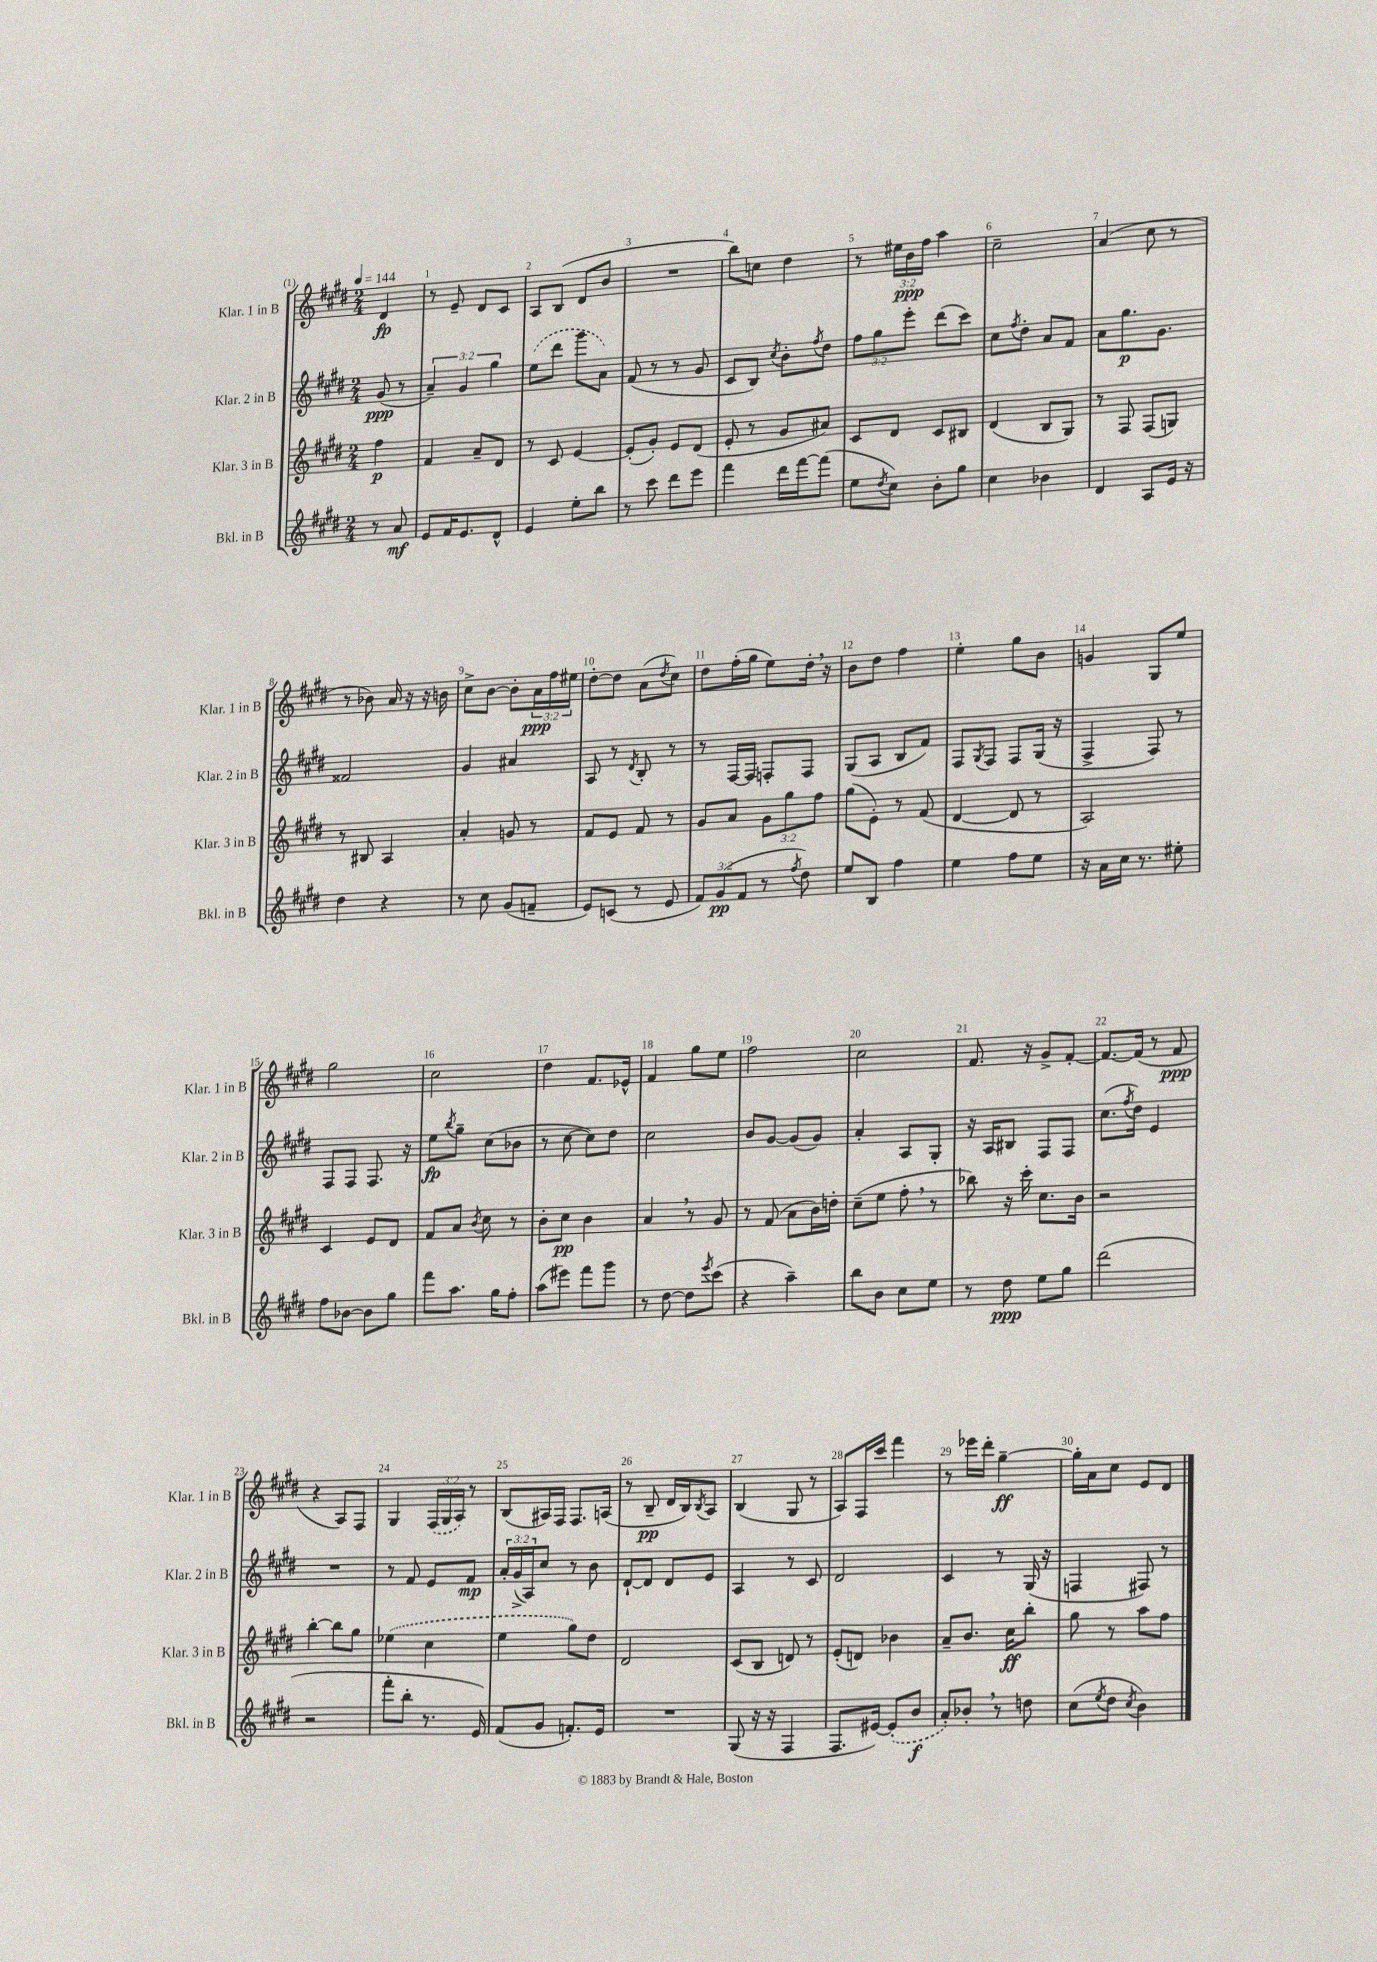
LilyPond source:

<<
\new StaffGroup <<
\new Staff = "s0" \with { instrumentName = "Klar. 1 in B" shortInstrumentName = "Klar. 1 in B" } {
    \clef treble \key e \major \numericTimeSignature \time 2/4 \override Staff.TupletNumber.text = #tuplet-number::calc-fraction-text \partial 4 \tempo 4 = 144
    dis'4\fp |
    r8 e'8-- dis'8 cis'8 |
    a8 b8( dis'8 b'8 |
    R2 |
    b''8) c''8 dis''4 |
    r8 \tuplet 3/2 { eis''16 b'16\ppp fis''16 } a''4 |
    cis''2-- |
    a'4( cis''8 r8 |
    r8 bes'8) a'16 r16 r16 b'16 |
    cis''8-> b'8~ b'8-. \tuplet 3/2 { a'16\ppp fis''16 eis''16 } |
    dis''8~-. dis''8 a'8( \acciaccatura { dis''8 } cis''8) |
    dis''8 fis''16-.( gis''16 e''8) dis''16-. \breathe r16 |
    b'8 dis''8 fis''4 |
    e''4-. gis''8 b'8 |
    g'4 gis8 e''8 |
    gis''2 |
    cis''2 |
    dis''4 fis'8. ees'16-^ |
    fis'4 gis''8 e''8 |
    fis''2 |
    cis''2 |
    fis'8. r16 gis'8-> fis'8~-. |
    fis'8.~ fis'16( r8 fis'8\ppp |
    r4 a8) fis8 |
    gis4 \tuplet 3/2 { \once \slurDashed fis16( gis16 a16) } r8 |
    b8( ais16) fis16 fis8. a16( |
    r8 b8--\pp dis'16 b16) \acciaccatura { b8 } a8 |
    b4( gis8 r8 |
    a8) fis16 cis'''16 fis'''4 |
    r8 ees'''16 dis'''16-. gis''4~--\ff |
    gis''16-. a'16 cis''8 e'8 dis'8 \bar "|." |
}
\new Staff = "s1" \with { instrumentName = "Klar. 2 in B" shortInstrumentName = "Klar. 2 in B" } {
    \clef treble \key e \major \numericTimeSignature \time 2/4 \override Staff.TupletNumber.text = #tuplet-number::calc-fraction-text \partial 4
    gis'8\ppp( r8 |
    \tuplet 3/2 { a'4--) gis'4 gis''4 } |
    \once \slurDashed e''8( dis'''8 gis'''8 a'8) |
    fis'8( r8 r8 gis'8 |
    cis'8 b8) \acciaccatura { cis''8 } b'8-. \acciaccatura { fis''8 } dis''8 |
    \tuplet 3/2 { fis''8 gis''8 e'''8-. } dis'''8( cis'''8) |
    cis''8 \acciaccatura { fis''8 } dis''8-. a'8 fis'8 |
    a'8 gis''8.\p gis'8. |
    fisis'2 |
    gis'4 ais'4 |
    a8 r8 \acciaccatura { dis'8 } b8-. r8 |
    r8 fis16~ fis16 f8-. f8 |
    gis8( a8 b8 fis'8) |
    fis8 \acciaccatura { gis8 } fis8 fis8 gis16( r16 |
    fis4-> fis8) r8 |
    fis8 fis8 fis8. r16 |
    e''8\fp \acciaccatura { b''8 } gis''8-- cis''8( bes'8 |
    r8 cis''8~ cis''8) dis''8 |
    cis''2 |
    b'8 gis'8~ gis'8( gis'8) |
    a'4-. a8 gis8-. |
    r16 a16 bis8 fis8 fis8 |
    cis''8.( \acciaccatura { fis''8 } dis''16) e'4 |
    R2 |
    r8 fis'8 e'8 fis'8\mp |
    \tuplet 3/2 { a'16-. gis'16->( a16) } cis''8 r8 b'8 |
    dis'8~-! dis'8 dis'8 e'8 |
    a4 r8 cis'8 |
    dis'2 |
    cis'4 r8 gis16( r16 |
    f4 fis8) r8 \bar "|." |
}
\new Staff = "s2" \with { instrumentName = "Klar. 3 in B" shortInstrumentName = "Klar. 3 in B" } {
    \clef treble \key e \major \numericTimeSignature \time 2/4 \override Staff.TupletNumber.text = #tuplet-number::calc-fraction-text \partial 4
    fis''4\p |
    fis'4 a'8-- dis'8 |
    r8 cis'8 e'4~ |
    e'8-.( gis'8-.) e'8 dis'8( |
    e'8-. r8 gis'8 ais'8) |
    cis'8 dis'8 cis'8 bis8 |
    dis'4( b8 gis8) |
    r8 fis8 fis8( g8) |
    r8 bis8 a4 |
    a'4-. g'8 r8 |
    fis'8 e'8 fis'8 r8 |
    gis'8 a'8 \tuplet 3/2 { gis'8 gis''8 fis''8 } |
    gis''8( e'8-.) r8 fis'8( |
    dis'4~ dis'8 r8 |
    a2) |
    cis'4 e'8 dis'8 |
    fis'8 a'8 \acciaccatura { b'8 } cis''8 r8 |
    b'8-. cis''8\pp b'4 |
    a'4 \breathe r8 gis'8 |
    r8 fis'8( a'8 b'16) d''16-. |
    cis''8--( e''8 fis''8-. \breathe r8 |
    bes''8) r16 cis'''16-. cis''8. b'16 |
    r2 |
    b''4~-. b''8 gis''8 |
    \once \slurDashed ees''4( cis''4 |
    e''4 gis''8) dis''8 |
    dis'2 |
    cis'8( b8 d'8) r8 |
    e'8-.( d'8) bes'4 |
    a'8-- b'8. cis''16\ff b''8-. |
    gis''8 r8 a''8 fis''8 \bar "|." |
}
\new Staff = "s3" \with { instrumentName = "Bkl. in B" shortInstrumentName = "Bkl. in B" } {
    \clef treble \key e \major \numericTimeSignature \time 2/4 \override Staff.TupletNumber.text = #tuplet-number::calc-fraction-text \partial 4
    r8 a'8\mf |
    e'8 fis'16 e'8. dis'8-^ |
    e'4 e''8-. b''8 |
    r8 cis'''8 dis'''8 e'''8 |
    fis'''4 dis'''16 fis'''16~ fis'''8( |
    e''8 \acciaccatura { dis''8 } cis''8) b'8-. gis''8 |
    cis''4 bes'4 |
    dis'4 a8 e'16 r16 |
    dis''4 r4 |
    r8 cis''8 gis'8( f'8-- |
    e'8) c'8( r8 e'8 |
    \tuplet 3/2 { fis'8) gis'8\pp( fis'8 } r8 \acciaccatura { fis''8 } dis''8) |
    e''8 b8 fis''4 |
    e''4 fis''8 e''8 |
    r16 a'16 cis''16 r8. eis''8-. |
    fis''8 bes'8~ bes'8 gis''8 |
    fis'''8 a''8. gis''16 fis''8-. |
    a''8( eis'''8) fis'''8 gis'''8 |
    r8 dis''8~ dis''8 \acciaccatura { e'''8 } cis'''8( |
    r4 a''4--) |
    b''8 b'8 cis''8 e''8 |
    r8 dis''8\ppp e''8 gis''8 |
    dis'''2( |
    r2 |
    fis'''8-. b''8-. r8. e'16) |
    fis'8( gis'8 f'8.-.) e'16 |
    R2 |
    gis8( r16 r16 fis4 |
    fis8. eis'16~) \once \slurDashed eis'8-.( b'8\f |
    a'8-.) bes'8-. \breathe r8 d''8 |
    cis''8( \acciaccatura { e''8 } dis''8 \acciaccatura { cis''8 } b'4) \bar "|." |
}
>>
>>
\layout { \context { \Score \override BarNumber.break-visibility = ##(#f #t #t) barNumberVisibility = #all-bar-numbers-visible } }
